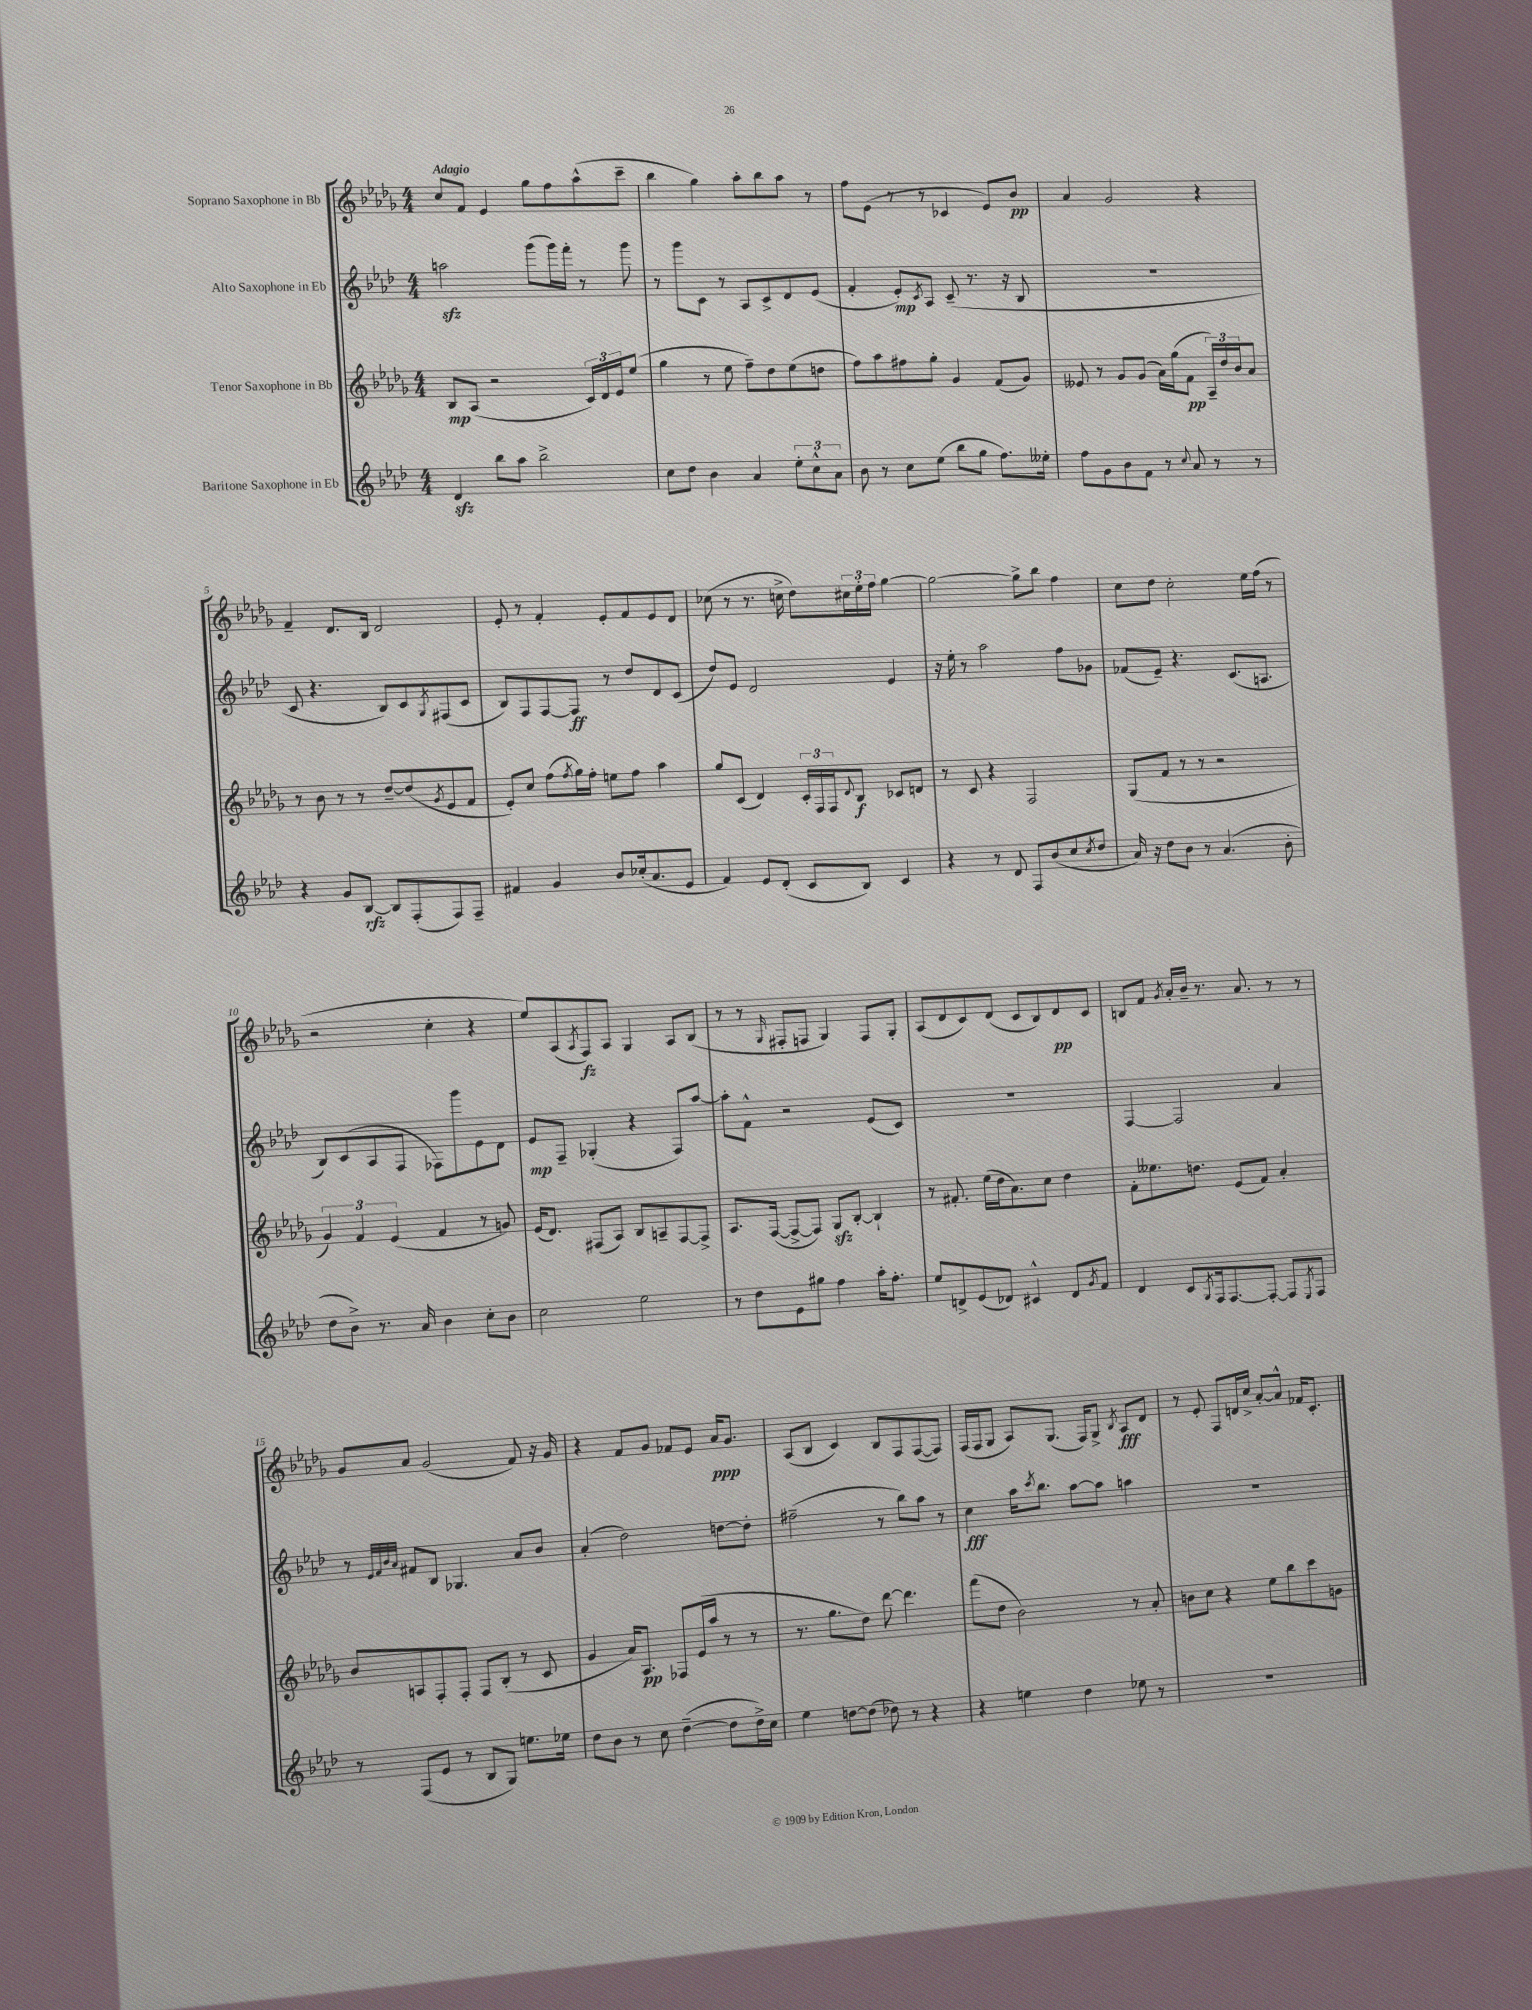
<<
\new StaffGroup <<
\new Staff = "s0" \with { instrumentName = "Soprano Saxophone in Bb" } {
    \clef treble \key des \major \numericTimeSignature \time 4/4 \tempo "Adagio"
    c''8 f'8 ees'4 ges''8 f''8 aes''8-^( c'''8-- |
    bes''4 ges''4) aes''8-. bes''8 aes''8 r8 |
    f''8 ees'8( r8 r8 ces'4 ees'8) bes'8\pp |
    aes'4 ges'2 r4 |
    f'4-- des'8. bes16 des'2 |
    ees'8-. r8 f'4-. ees'8-. f'8 ees'8 des'8 |
    ces''8( r8 r8. c''16-> des''8) \tuplet 3/2 { cis''16 ees''16-. f''16 } ges''4~ |
    ges''2~ ges''8-> bes''8 f''4 |
    c''8 des''8 c''2-. ees''16 f''16( r8 |
    r2 c''4-. r4 |
    ees''8) aes8( \acciaccatura { aes8 } f8\fz) aes8 ges4 aes8 bes8( |
    r8 r8 \grace { ges16 } fis8-. f8 ges4) f8 ges8-. |
    aes8( des'8 c'8) des'8( c'8 bes8) des'8\pp c'8 |
    b8 f'8 \acciaccatura { ges'8 } aes'16-. bes'16-- r8. aes'8. r8 r8 |
    ges'8 aes'8 ges'2( f'8) r16 ges'16 |
    r4 f'8 ges'8 fes'8 ees'8 aes'16\ppp ges'8. |
    aes8( bes8 c'4) bes8 f8 f8~( f8) |
    f16( f16 ges8 aes8) ges8.( f16) ges8-> \acciaccatura { bes8 } aes8\fff des'8 |
    r8 ees'8-. f8 d'16 c''16-> aes'8~-. aes'8-^ fes'16 c'8.-. \bar "|." |
}
\new Staff = "s1" \with { instrumentName = "Alto Saxophone in Eb" } {
    \clef treble \key aes \major \numericTimeSignature \time 4/4
    a''2\sfz g'''8( g'''16) f'''16-. r8 g'''8 |
    r8 g'''8 c'8 r8 aes8 c'8-> des'8 ees'8( |
    f'4-. ees'8-.\mp) \acciaccatura { c'8 } aes8 c'8--( r8. r16 bes8 |
    R1 |
    c'8 r4. bes8) c'8 \acciaccatura { g8 } fis8( c'8 |
    bes8) f8 f8~ f8\ff r8 des''8 des'8 c'8( |
    des''8) ees'8 des'2 ees'4 |
    r16 ees''16-. r8 aes''2 f''8 ges'8 |
    fes'8( ees'8--) r4. c'8.( a8. |
    bes8) c'8( aes8 f8 fes8) g'''8 ees'8 des'8 |
    ees'8\mp f8-- ges4-.( r4 f8) aes''8~ |
    aes''8-. f'8-^ r2 ees'8( c'8) |
    R1 |
    f4~ f2 aes'4 |
    r8 \grace { ees'32 f'32 bes'32 aes'32 } fis'8 bes8 ges4. aes'8 bes'8 |
    aes'4-.( des''2) d''8~ d''8-. |
    fis''2--( r8 bes''8) aes''8 r8 |
    c''4\fff aes''16 \acciaccatura { c'''8 } bes''8. aes''8~ aes''8 a''4 |
    R1 \bar "|." |
}
\new Staff = "s2" \with { instrumentName = "Tenor Saxophone in Bb" } {
    \clef treble \key des \major \numericTimeSignature \time 4/4
    bes8\mp aes8( r2 \tuplet 3/2 { c'16) des'16 ees'16 } ees''8( |
    ges''4 r8 ees''8 f''8--) des''8 ees''8( d''8 |
    f''8) aes''8 fis''8 ges''8-. ges'4 f'8( ges'8) |
    eeses'8 r8 ges'8 ges'8( aes'16) ges''16( f'8\pp \tuplet 3/2 { aes16--) des''16 bes'16 } aes'8 |
    r8 bes'8 r8 r8 des''8~-- des''8( \acciaccatura { ges'8 } ees'8 f'8 |
    ees'8-.) c''8 f''8( \acciaccatura { f''8 } ges''16) f''16-. e''8 f''8 aes''4 |
    ges''8 c'8( des'4) \tuplet 3/2 { c'16-. f16 f16 } \appoggiatura { des'8 } bes8\f ces'8 d'8 |
    r8 c'8 r4 f2 |
    ges8( f'8 r8 r8 r2 |
    \tuplet 3/2 { ges'4) f'4 ees'4( } f'4 r8 g'8) |
    ees'16( des'8.) fis8( aes8) bes8 a8-- fis8~ fis8-> |
    aes8. f16~( f8~-> f8) ges8\sfz bes8~-. bes4-! |
    r8 fis'8.-. ees''16( des''16 aes'8.) c''8 des''4 |
    f'8-. eeses''8. d''8. ees'8( f'8) aes'4-. |
    bes'8 a8 f8-. f8-. f8 bes8-.( r8 c'8 |
    ges'4 aes'16) aes8.\pp fes8 ees'16( aes''16 r8 r8 |
    r8. ges''8. des''8) des'''8~ des'''4. |
    f'''8( des''8 bes'2) r8 aes'8-. |
    b'8 c''8 r4 ees''8 bes''8 c'''8 g'8 \bar "|." |
}
\new Staff = "s3" \with { instrumentName = "Baritone Saxophone in Eb" } {
    \clef treble \key aes \major \numericTimeSignature \time 4/4
    des'4\sfz bes''8 aes''8 bes''2-> |
    c''8 des''8 bes'4 aes'4 \tuplet 3/2 { ees''8-. c''8-^ aes'8 } |
    bes'8 r8 c''8 ees''8( bes''8 g''8 f''8.) eeses''16-. |
    f''8 g'8 bes'8 f'8 r8 \appoggiatura { c''8 } aes'8 r8 r8 |
    r4 g'8 bes8~\rfz bes8 f8-.( f8) f8-- |
    fis'4 g'4 bes'8 ces''16-.( aes'8. ees'8 |
    f'4) ees'8 des'8-.( c'8 bes8) c'4 |
    r4 r8 des'8 f8 bes'8( c''8 \acciaccatura { c''8 } des''8 |
    aes'16) r16 des''8 bes'8 r8 aes'4.( bes'8-. |
    des''8 bes'8->) r8. aes'16 bes'4 c''8-. bes'8 |
    c''2 ees''2 |
    r8 des''8 ees'8 gis''8 f''4 aes''16-. f''8.-. |
    ees''8 d'8-> ees'8( des'8) cis'4-^ des'8 \acciaccatura { g'8 } f'8 |
    des'4 c'8 \acciaccatura { g8 } f16 f8.~ f8~-. f8 \acciaccatura { ees8 } f8 |
    r8 f8( ees'8 r8 bes8 g8) e''8. ees''16 |
    des''8 bes'8 r8 c''8 des''4~--( des''8 des''16->) c''16 |
    ees''4 d''8~ d''8( des''8) r8 r4 |
    r4 e''4 des''4 ees''8 r8 |
    R1 \bar "|." |
}
>>
>>
